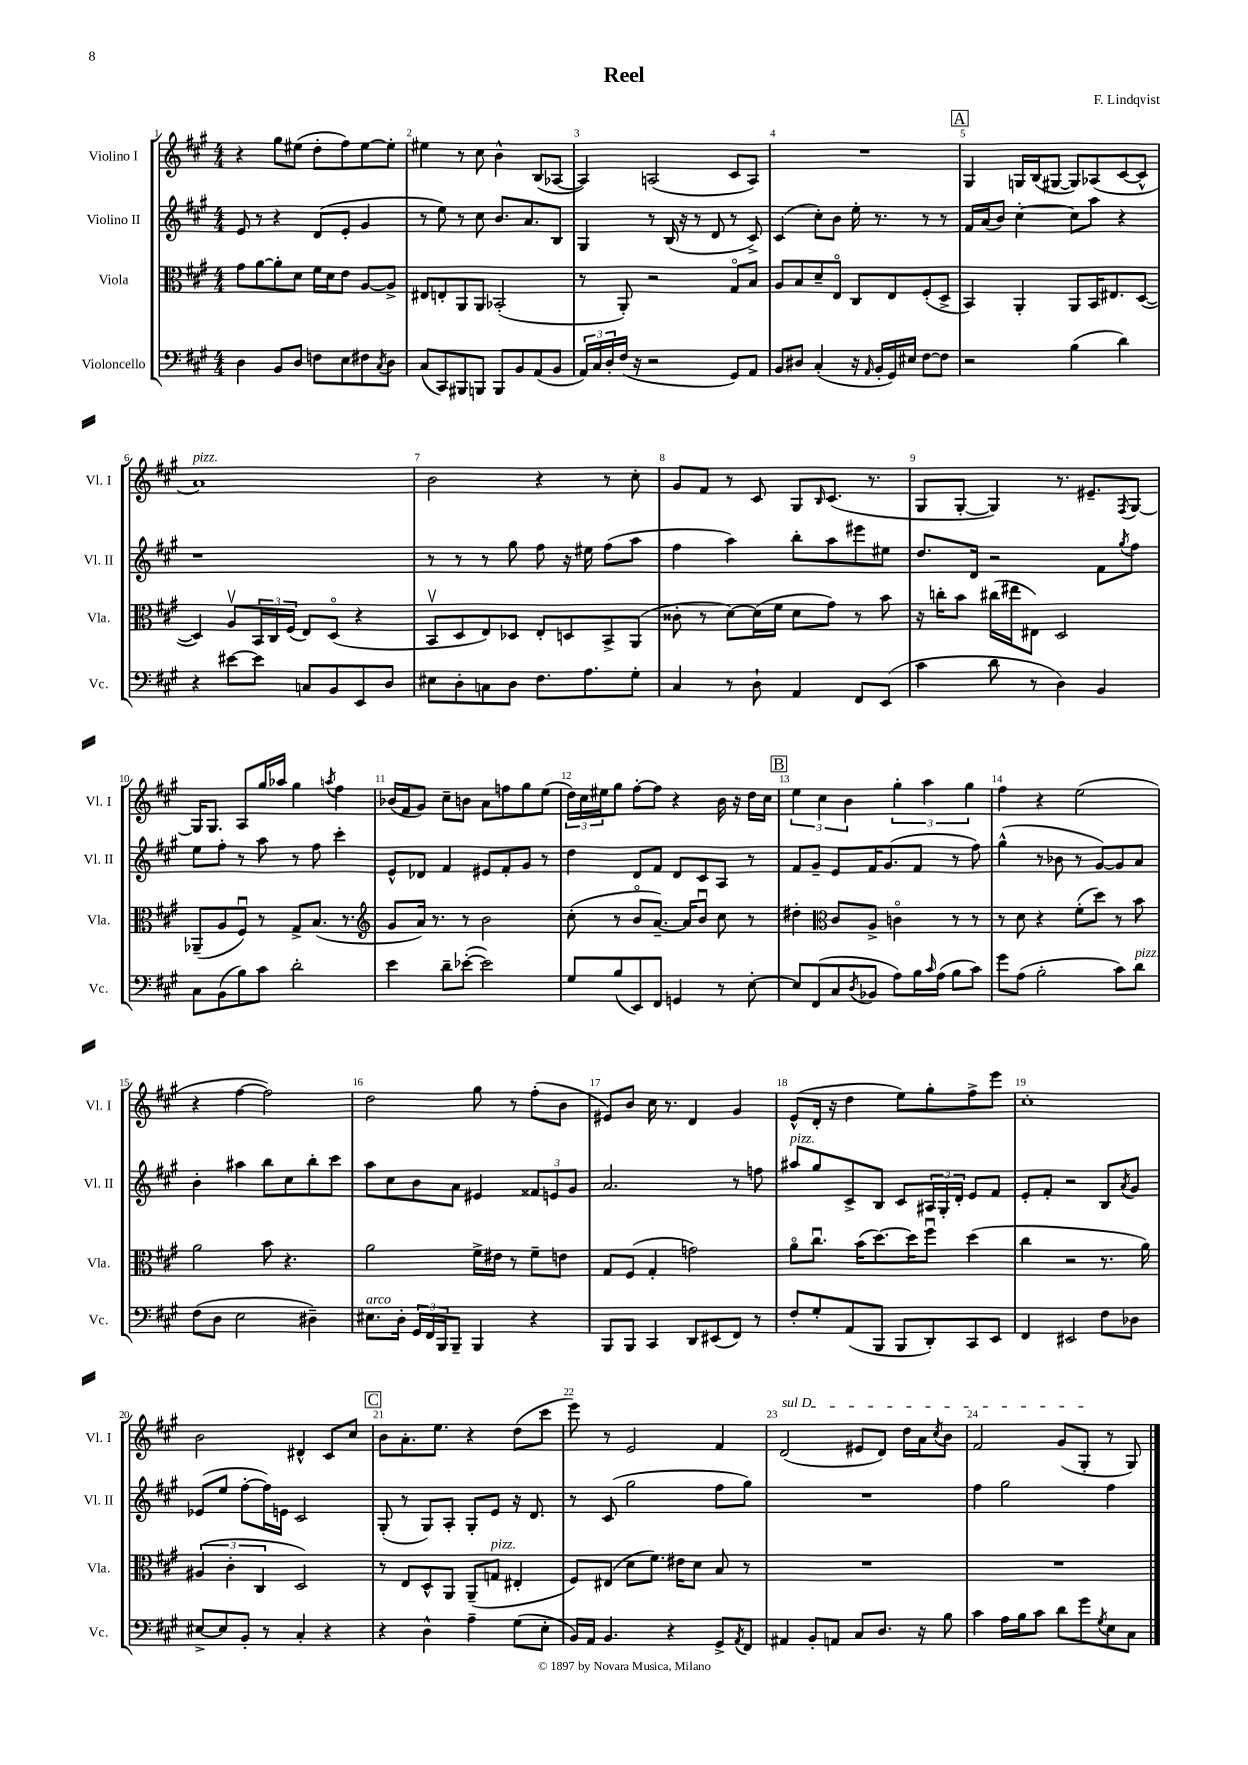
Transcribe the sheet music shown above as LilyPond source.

\header { title = "Reel" composer = "F. Lindqvist" }
<<
\new StaffGroup <<
\new Staff = "s0" \with { instrumentName = "Violino I" shortInstrumentName = "Vl. I" } {
    \clef treble \key a \major \numericTimeSignature \time 4/4
    r4 gis''8 eis''8( d''8-. fis''8) eis''8~ eis''8-. |
    eis''4 r8 cis''8 b'4-^ b8( aes8~ |
    aes4) a2( cis'8 a8) |
    R1 |
    \mark \markup { \box "A" } gis4 g16 b16( gis8~ gis8) aes8( cis'8~ cis'8-^ |
    a'1^\markup { \italic "pizz." }) |
    b'2 r4 r8 cis''8-. |
    gis'8 fis'8 r8 cis'8 gis8 \grace { b16 } cis'8.( r8. |
    gis8 gis8~-. gis4) r8. eis'8.-- \acciaccatura { fis8 } gis8~ |
    gis16 gis8. a8 gis''16 aes''16 gis''4 \acciaccatura { a''8 } fis''4 |
    bes'16( fis'16 gis'8) cis''8-- b'8 a'8 f''8 gis''8 e''8( |
    \tuplet 3/2 { d''16) cis''16 eis''16 } gis''8 fis''8~-. fis''8 r4 b'16 r16 d''16 cis''16 |
    \mark \markup { \box "B" } \tuplet 3/2 { e''4 cis''4 b'4 } \tuplet 3/2 { gis''4-. a''4 gis''4 } |
    fis''4 r4 e''2( |
    r4 fis''4~ fis''2) |
    d''2 gis''8 r8 fis''8-.( b'8 |
    eis'8) b'8 cis''16 r8. d'4 gis'4 |
    e'8-^( d'16-. r16 d''4 e''8) gis''8-. fis''8-> e'''8 |
    cis''1-. |
    b'2 dis'4-^ cis'8 cis''8 |
    \mark \markup { \box "C" } b'8 a'8.-. e''8. r4 d''8( cis'''8 |
    e'''8) r8 e'2 fis'4 |
    \once \override TextSpanner.bound-details.left.text = \markup { \italic "sul D" } d'2\startTextSpan( eis'8 d'8) d''16 a'16 \acciaccatura { cis''8 } b'8 |
    fis'2 gis'8( gis8-.\stopTextSpan r8 gis8) \bar "|." |
}
\new Staff = "s1" \with { instrumentName = "Violino II" shortInstrumentName = "Vl. II" } {
    \clef treble \key a \major \numericTimeSignature \time 4/4
    e'8 r8 r4 d'8( e'8-. gis'4 |
    r8 e''8) r8 cis''8 b'8. a'8. b8 |
    gis4 r8 b16( r16 r8 d'8 r8 cis'8->) |
    cis'4( cis''8-.) b'8 e''16-. r8. r8 r8 |
    \mark \markup { \box "A" } fis'16 a'16( b'8) cis''4~-. cis''8 a''8 r4 |
    r1 |
    r8 r8 r8 gis''8 fis''8 r16 eis''16 fis''8( a''8 |
    fis''4 a''4) b''8-. a''8 eis'''8 eis''8 |
    d''8. d'16 r2 fis'8 \acciaccatura { gis''8 } fis''8 |
    e''8 fis''8-. r8 a''8 r8 fis''8 cis'''4-. |
    e'8-^ des'8 fis'4 eis'8 fis'8-. gis'8 r8 |
    d''4 d'8 fis'8 d'8 cis'8 a8 r8 |
    \mark \markup { \box "B" } fis'8 gis'8-- e'8 fis'16 gis'8.( fis'8 r8 fis''8) |
    gis''4-^( r8 bes'8 r8 gis'8~) gis'8 a'8 |
    b'4-. ais''4 b''8 cis''8 b''8-. cis'''8 |
    a''8 cis''8 b'8 a'8 eis'4 \tuplet 3/2 { fisis'8 e'8 gis'8 } |
    a'2. r8 f''8 |
    ais''8^\markup { \italic "pizz." } gis''8 cis'8-> b8 cis'8 \tuplet 3/2 { ais16 gis16-. d'16-. } e'8 fis'8 |
    e'8-. fis'8-. r2 b8 \acciaccatura { a'8 } gis'8 |
    ees'8( e''8 fis''8~-. fis''16) e'16 cis'2 |
    \mark \markup { \box "C" } gis8-.( r8 gis8) a8-. gis8-. e'8 r16 d'8. |
    r8 cis'8( gis''2 fis''8 gis''8) |
    R1 |
    fis''4 gis''2 fis''4 \bar "|." |
}
\new Staff = "s2" \with { instrumentName = "Viola" shortInstrumentName = "Vla." } {
    \clef alto \key a \major \numericTimeSignature \time 4/4
    gis'8 a'8~ a'8-. d'8 fis'16 d'16 e'8 a8~ a8-> |
    eis8 e8-. a,8 a,8 bes,2-.( |
    r8 a,8-.) r2 gis8\flageolet b8 |
    a8 b8 d'8-- e8\flageolet cis8 e8 fis8-.( d8-> |
    \mark \markup { \box "A" } b,4) a,4-. a,8 b,16 eis8. d8~( |
    d4) a8\upbow \tuplet 3/2 { b,16 cis16 fis16( } e8) d8\flageolet( r4 |
    b,8\upbow d8 e8) des8 e8-. d8 b,8-> a,8( |
    cisis'8-. r8 d'8~) d'16( fis'16 d'8 gis'8) r8 b'8 |
    r16 c''16-. b'8 cis''16( eis''16 eis8) d2 |
    aes,8--( a8 fis8\downbow) r8 gis8-> b8.( r8. |
    \clef treble gis'8 a'16) r8. r8 b'2 |
    cis''8-.( r8 b'8\flageolet a'8.~--) a'16 b'8\downbow cis''8 r8 |
    \mark \markup { \box "B" } dis''4-. \clef alto cis'8 a8-> c'4\flageolet r8 r8 |
    r8 d'8 r4 fis'8-.( d''8) r8 b'8 |
    a'2 b'8 r4. |
    a'2 fis'16-> eis'16 r8 fis'8-- e'8 |
    gis8 fis8( gis4-. g'2) |
    a'8\flageolet cis''8.\downbow b'16( d''8.~) d''16 fis''8\downbow d''4( |
    cis''4 r2 r8. a'16) |
    \tuplet 3/2 { ais4( cis'4-. cis4 } d2) |
    \mark \markup { \box "C" } r8 e8 d8-^ a,8 a,8--( g8^\markup { \italic "pizz." } eis4-. |
    fis8) eis8( d'8 fis'8.) eis'16 d'8 b8 r8 |
    R1 |
    R1 \bar "|." |
}
\new Staff = "s3" \with { instrumentName = "Violoncello" shortInstrumentName = "Vc." } {
    \clef bass \key a \major \numericTimeSignature \time 4/4
    d4 b,8 d8 f8 e8 fis8 \acciaccatura { cis8 } d8 |
    cis8( cis,8) bis,,8 b,,8 b,,8 b,8 a,8( b,8 |
    \tuplet 3/2 { a,16) cis16 d16-. } fis16( r16 r2 gis,8) a,8 |
    b,8 dis8 cis4-.( r16 \grace { a,16 } b,16-. gis,16) eis16 fis8~ fis8 |
    \mark \markup { \box "A" } r2 b4( d'4) |
    r4 eis'8~ eis'8 c8 b,8 e,8 d8 |
    eis8 d8-. c8 d8 fis8. a8. gis8-. |
    cis4 r8 d8-! a,4 fis,8 e,8( |
    cis'4 d'8 r8 d4) b,4 |
    cis8 b,8( b8) cis'8 d'2-. |
    e'4 d'8-- ees'8~-.( ees'2) |
    gis8 b8( e,8) fis,8 g,4 r8 e8~-. |
    \mark \markup { \box "B" } e8 fis,8( cis8 \acciaccatura { d8 } bes,8 a8) b16 \grace { cis'16 } a16( b8 cis'8) |
    gis'8 a8( b2-. cis'8) d'8^\markup { \italic "pizz." } |
    fis8( d8 e2 dis4--) |
    eis8.^\markup { \italic "arco" } d16-. \tuplet 3/2 { gis,16 fis,16 b,,16 } b,,8-- b,,4 r4 |
    b,,8 b,,8 cis,4 d,8 eis,8( fis,8) r8 |
    fis8-. gis8-. a,8( b,,8 b,,8 d,8-.) cis,8 e,8 |
    fis,4 eis,2 fis8 des8 |
    eis8~-> eis8 b,8-. r8 cis4-. r4 |
    \mark \markup { \box "C" } r4 d4-^ a4-- gis8( e8-. |
    b,16) a,16 b,4. r4 gis,8-> \acciaccatura { a,8 } fis,8 |
    ais,4 b,8-. a,8 cis8 d8. r16 b8 |
    cis'4 a16 b16 cis'8 d'8 gis'8 \acciaccatura { gis8 } e8 cis8 \bar "|." |
}
>>
>>
\layout { \context { \Score \override BarNumber.break-visibility = ##(#f #t #t) barNumberVisibility = #all-bar-numbers-visible } }
